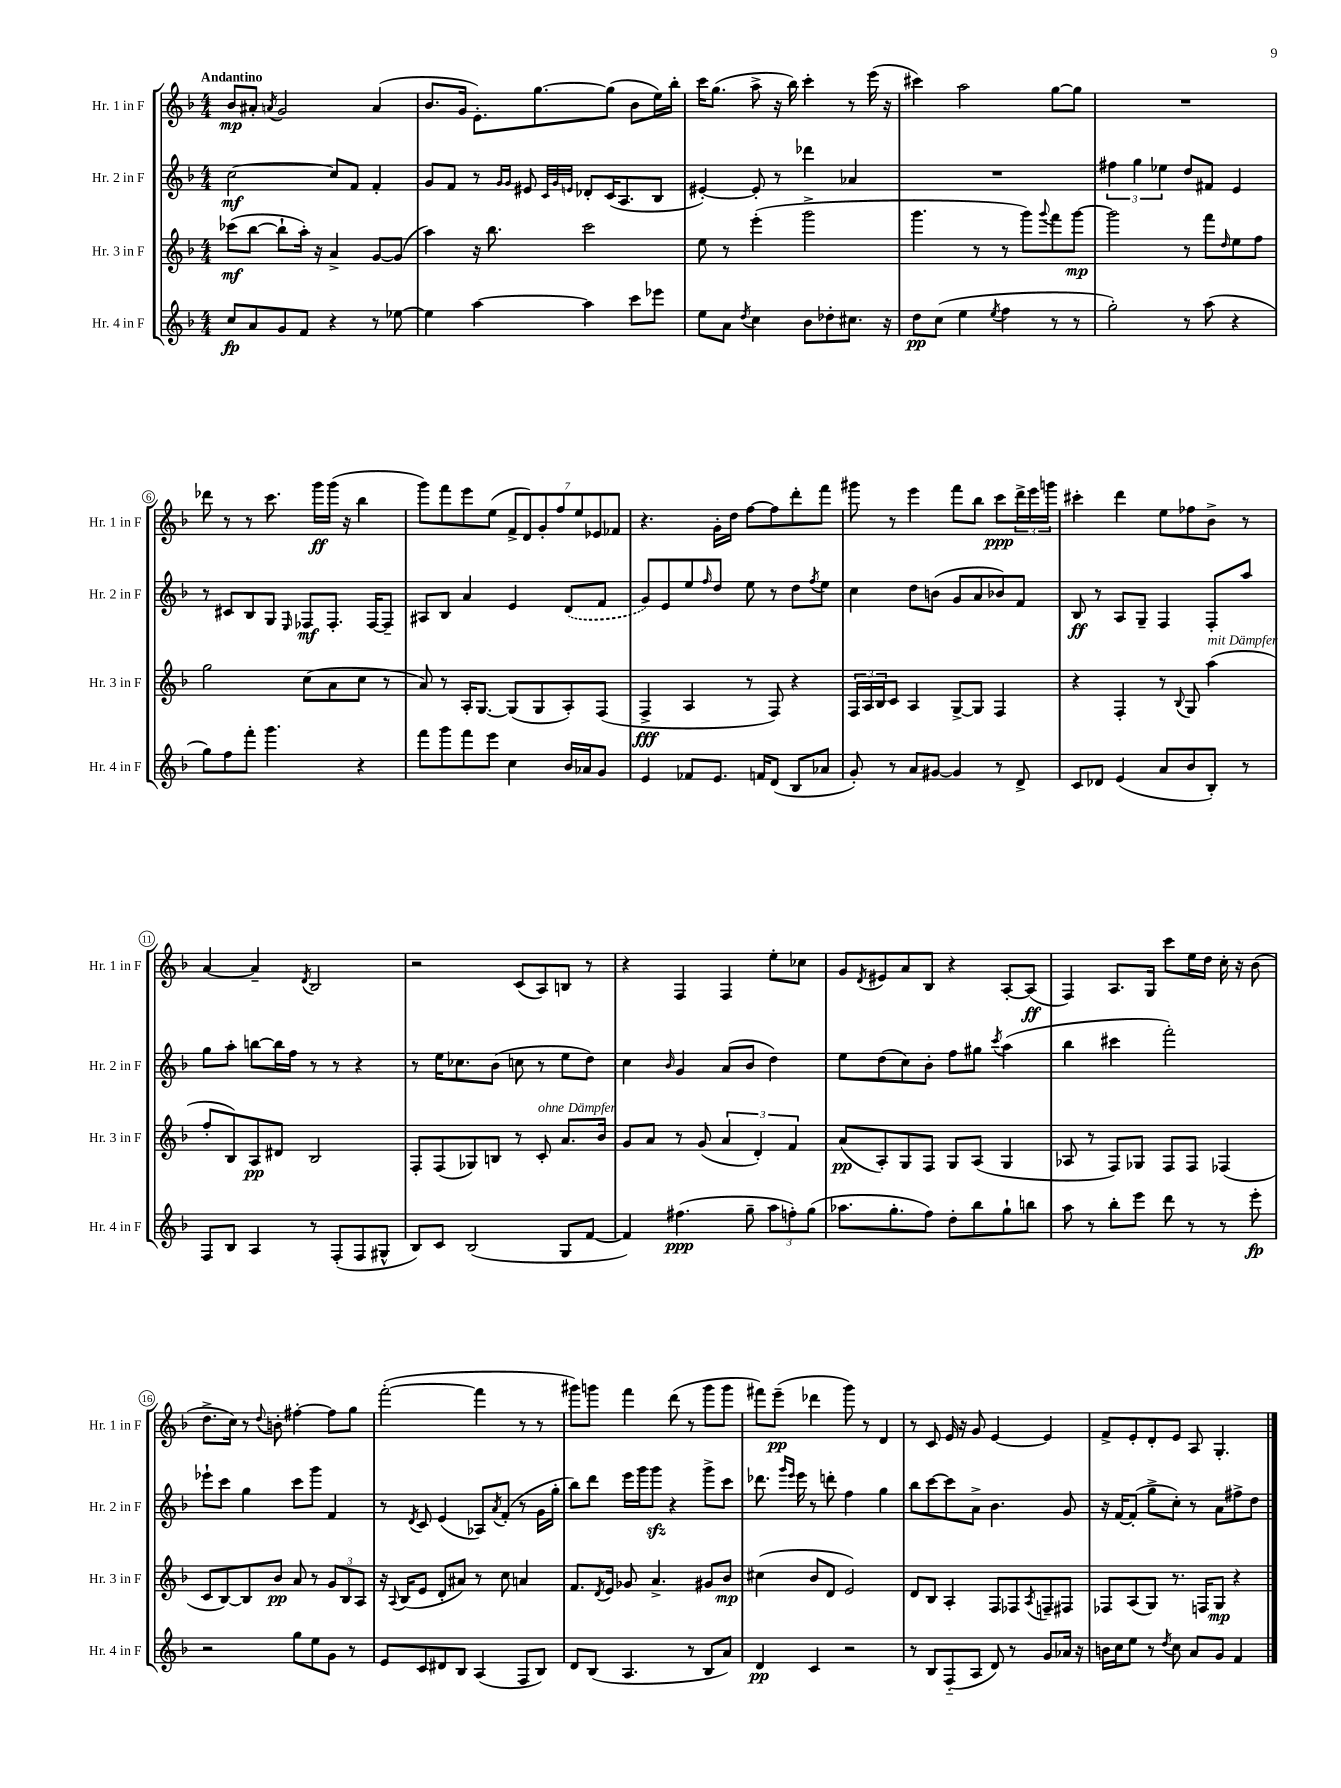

**kern	**kern	**kern	**kern
*staff4	*staff3	*staff2	*staff1
*clefG2	*clefG2	*clefG2	*clefG2
*k[b-]	*k[b-]	*k[b-]	*k[b-]
*M4/4	*M4/4	*M4/4	*M4/4
8cc/L	(8ccc-\L	[2cc\	8b-/L
8a/	[8bb-\J	.	8a#'/J
.	.	.	8qa/
8g/	8bb-`\]L	.	2g/
8f/J	16aa'\Jk)	.	.
.	16r	.	.
4r	4a^/	8cc/]L	.
.	.	8f/J	.
8r	[8g/L	4f'/	(4a/
[8ee-\	(8g/]J	.	.
=	=	=	=
4ee-\]	4aa\)	8g/L	8.b-/L
.	.	8f/J	.
.	.	.	16g/Jk
[4aa\	16r	8r	8.e'\L)
.	8.bb-\	.	.
.	.	16qqg/LL	.
.	.	16qqg/JJ	.
.	.	8e#/	.
.	.	.	[8.gg\
.	.	32qqc/LLL	.
.	.	32qqg/	.
.	.	32qqe/JJJ	.
4aa\]	2ccc\	8d-'/L	.
.	.	(16c/K	(8gg\]J
.	.	8.A/	.
8ccc\L	.	.	8b-\L
8eee-\J	.	8B-/J	16ee\L)
.	.	.	16bb-'\JJ
=	=	=	=
8ee\L	8ee\	[4e#'/)	16ccc\LK
.	.	.	(8.gg\J
8a\J	8r	.	.
8qdd/	.	.	.
4cc\	(4eee'\	8e#'/]	8aa^\
.	.	8r	16r
.	.	.	16bb-\)
8b-\L	2ggg^\	4ddd-\	4ccc'\
8dd-'\	.	.	.
8.cc#\J	.	4a-/	8r
.	.	.	(16eee\
16r	.	.	16r
=	=	=	=
8dd\L	4.ggg\	1r	4ccc#\)
(8cc\J	.	.	.
4ee\	.	.	2aa\
.	8r	.	.
8qee/	.	.	.
4ff\	8r	.	.
.	8ggg\L)	.	.
.	8qqggg/	.	.
8r	8fff\	.	[8gg\L
8r	[8ggg\J	.	8gg\]J
=	=	=	=
2gg'\)	2ggg\]	6ff#\	1r
.	.	6gg\	.
.	.	6ee-\	.
8r	8r	8dd/L	.
(8aa\	8fff\L	8f#/J	.
.	16qqdd/	.	.
4r	8ee\	4e/	.
.	8ff\J	.	.
=	=	=	=
8gg\L)	2gg\	8r	8ddd-\
8ff\	.	8c#/L	8r
8fff'\J	.	8B-/	8r
4.ggg\	.	8G/J	8.ccc\
.	.	16qqE/	.
.	(8cc\L	8F-/L	.
.	.	.	16ggg\LL
.	8a\	8.F-'/J	(16ggg\JJ
.	.	.	16r
4r	8cc\J	.	4bb-\
.	.	[16F-/LK	.
.	8r	8F-~/]J	.
=	=	=	=
8fff\L	8a/)	8A#/L	8ggg\L)
8ggg\	8r	8B-/J	8fff\
8fff\	16A'/LK	4a/	8eee\
.	[8.G/J	.	.
8eee\J	.	.	(8ee\J
4cc\	(8G/]L	4e/	14f^/L
.	.	.	14d/)
.	8G/	.	.
.	.	.	14g'/
.	.	.	14ff/
16b-/LL	8A'/)	(8d/L	.
.	.	.	14ee/
16a-/J	.	.	.
.	.	.	14e-/
8g/J	(8F/J	8f/J	.
.	.	.	14f-/J
=	=	=	=
4e/	4F^/	8g/L)	4.r
.	.	8e/	.
8f-/L	4A/	8ee/	.
.	.	16qqff/	.
8.e/J	.	8dd/J	16g'\LL
.	.	.	16dd\JJ
.	8r	8ee\	[8ff\L
16f/LK	.	.	.
(8d/J	8F/)	8r	8ff\]
8B-/L	4r	8dd\L	8ddd'\
.	.	8qff/	.
8a-/J	.	8ee\J	8fff\J
=	=	=	=
8g'/)	24F/LL	4cc\	8ggg#\
.	24A/	.	.
.	24B-/J	.	.
8r	8c/J	.	8r
8a/L	4A/	8dd\L	4eee\
[8g#/J	.	(8b\J	.
4g#/]	[8G^/L	8g/L	8fff\L
.	8G/]J	8a/	8bb-\J
8r	4F/	8b-/)	8ccc\L
8d^/	.	8f/J	24ddd^\L
.	.	.	24eee\
.	.	.	24ggg\JJ
=	=	=	=
8c/L	4r	8B-/	4ccc#'\
8d-/J	.	8r	.
(4e/	4F'/	8A/L	4ddd\
.	.	8G~/J	.
8a/L	8r	4F/	8ee\L
.	8qqB-/	.	.
8b-/	8G/	.	8ff-\
8B-'/J)	(4aa\	8F'/L	8b-^\J
8r	.	8aa/J	8r
=	=	=	=
8F/L	8ff'/L	8gg\L	[4a/
8B-/J	8B-/)	8aa'\J	.
4A/	8A/	[8bb\L	4a~/]
.	8d#/J	16bb\]L	.
.	.	16ff\JJ	.
.	.	.	8qd/
8r	2B-/	8r	2B-/
(8F'/L	.	8r	.
8F/	.	4r	.
8G#^^/J	.	.	.
=	=	=	=
8B-/L)	8F'/L	8r	2r
8c/J	(8F/	16ee\LK	.
.	.	8.cc-\	.
(2B-/	8G-/)	.	.
.	8B/J	(8b-\J	.
.	8r	8cc\	(8c/L
.	8c'/	8r	8A/)
8G/L	8.a/L	8ee\L	8B/J
[8f/J	.	8dd\J)	8r
.	16b-/Jk	.	.
=	=	=	=
4f/])	8g/L	4cc\	4r
.	8a/J	.	.
.	.	16qqb-/	.
(4.ff#\	8r	4g/	4F/
.	(8g/	.	.
.	6a/	(8a/L	4F/
8gg~\	.	8b-/J	.
.	6d'/)	.	.
12aa\L	.	4dd\)	8ee'\L
12ff'\)	6f/	.	.
.	.	.	8cc-\J
(12gg\J	.	.	.
=	=	=	=
8.aa-\L	(8a/L	8ee\L	8g/L
.	.	.	8qd/
.	8A'/)	(8dd\	8e#/
8.gg'\	.	.	.
.	8G/	8cc\)	8a/
8ff\J)	8F/J	8b-'\J	8B-/J
8dd'\L	8G/L	8ff\L	4r
8bb-\	(8A/J	8gg#\J	.
.	.	8qccc/	.
8gg`\	4G/	(4aa\	[8A'/L
8bb\J	.	.	(8A/]J
=	=	=	=
8aa\	8A-/	4bb-\	4F/)
8r	8r	.	.
8bb-'\L	8F/L)	4ccc#\	8.A/L
8eee\J	8G-/J	.	.
.	.	.	16G/Jk
8ddd\	8F/L	2fff'\)	8ccc\L
8r	8F/J	.	16ee\L
.	.	.	16dd\JJ
8r	(4F-/	.	16cc'\
.	.	.	16r
8eee'\	.	.	(8b-\
=	=	=	=
2r	8c/L	8eee-`\L	8.dd^\L
.	[8B-/)	8ccc\J	.
.	.	.	16cc\Jk)
.	8B-/]	4gg\	8r
.	.	.	8qqdd/
.	8b-/J	.	8b'\
8gg\L	8a/	8ccc\L	[4ff#'\
8ee\	8r	8ggg\J	.
8g\J	12g/L	4f/	8ff#\]L
.	12B-/	.	.
8r	.	.	8gg\J
.	12A/J	.	.
=	=	=	=
8e/L	16r	8r	([2fff'\
.	8qqA/	.	.
.	(16B-/LK	.	.
.	.	8qd/	.
8c/	8e/J	8c/	.
8d#/	8d'/L	(4e/	.
8B-/J	8a#/J)	.	.
(4A/	8r	8A-/L)	4fff\]
.	.	8qa/	.
.	8cc\	(8f'/J	.
8F/L	4a/	8r	8r
8B-/J)	.	16g\LL	8r
.	.	16gg'\JJ	.
=	=	=	=
8d/L	8.f/L	8bb-\L)	8ggg#\L)
(8B-/J	.	8ddd\J	8ggg\J
.	8qd/	.	.
.	16e/Jk	.	.
4.A/	8g-/	16eee\LL	4fff\
.	.	16ggg\J	.
.	4.a^/	8ggg\J	.
.	.	4r	(8ddd\
8r	.	.	8r
8B-/L	8g#/L	8ggg^\L	8ggg\L
8a/J)	8b-/J	8ccc\J	8ggg\J
=	=	=	=
4d/	(4cc#\	8.ddd-\	8fff#\L)
.	.	.	(8eee~\J
.	.	16qqggg/LL	.
.	.	16qqeee/JJ	.
.	.	16eee\	.
4c/	8b-/L	8r	4ddd-\
.	8d/J	8ddd'\	.
2r	2e/)	4ff\	8ggg\)
.	.	.	8r
.	.	4gg\	4d/
=	=	=	=
8r	8d/L	8bb-\L	8r
8B-/L	8B-/J	[8ccc\	8c/
(8F'~/	4A'/	8ccc\]	16e/
.	.	.	16r
8A/J	.	8a^\J	8g/
8d/)	8F/L	4.b-\	[4e/
8r	8F-/	.	.
.	8qA/	.	.
8g/L	8F~/	.	4e/]
16a-/Jk	8F#/J	8g/	.
16r	.	.	.
=	=	=	=
16b\LL	8F-/L	16r	8f^/L
16cc\J	.	[16f/LK	.
8ee\J	(8A/	(8f'/]J	8e'/
8r	8G/J)	8gg^\L	8d'/
8qdd/	.	.	.
8cc\	8.r	8cc'\J)	8e/J
8a/L	.	8r	8A/
.	16F/LK	.	.
8g/J	8G/J	8a\L	4.G'/
4f/	4r	8ff#^\	.
.	.	8dd\J	.
==	==	==	==
*-	*-	*-	*-
